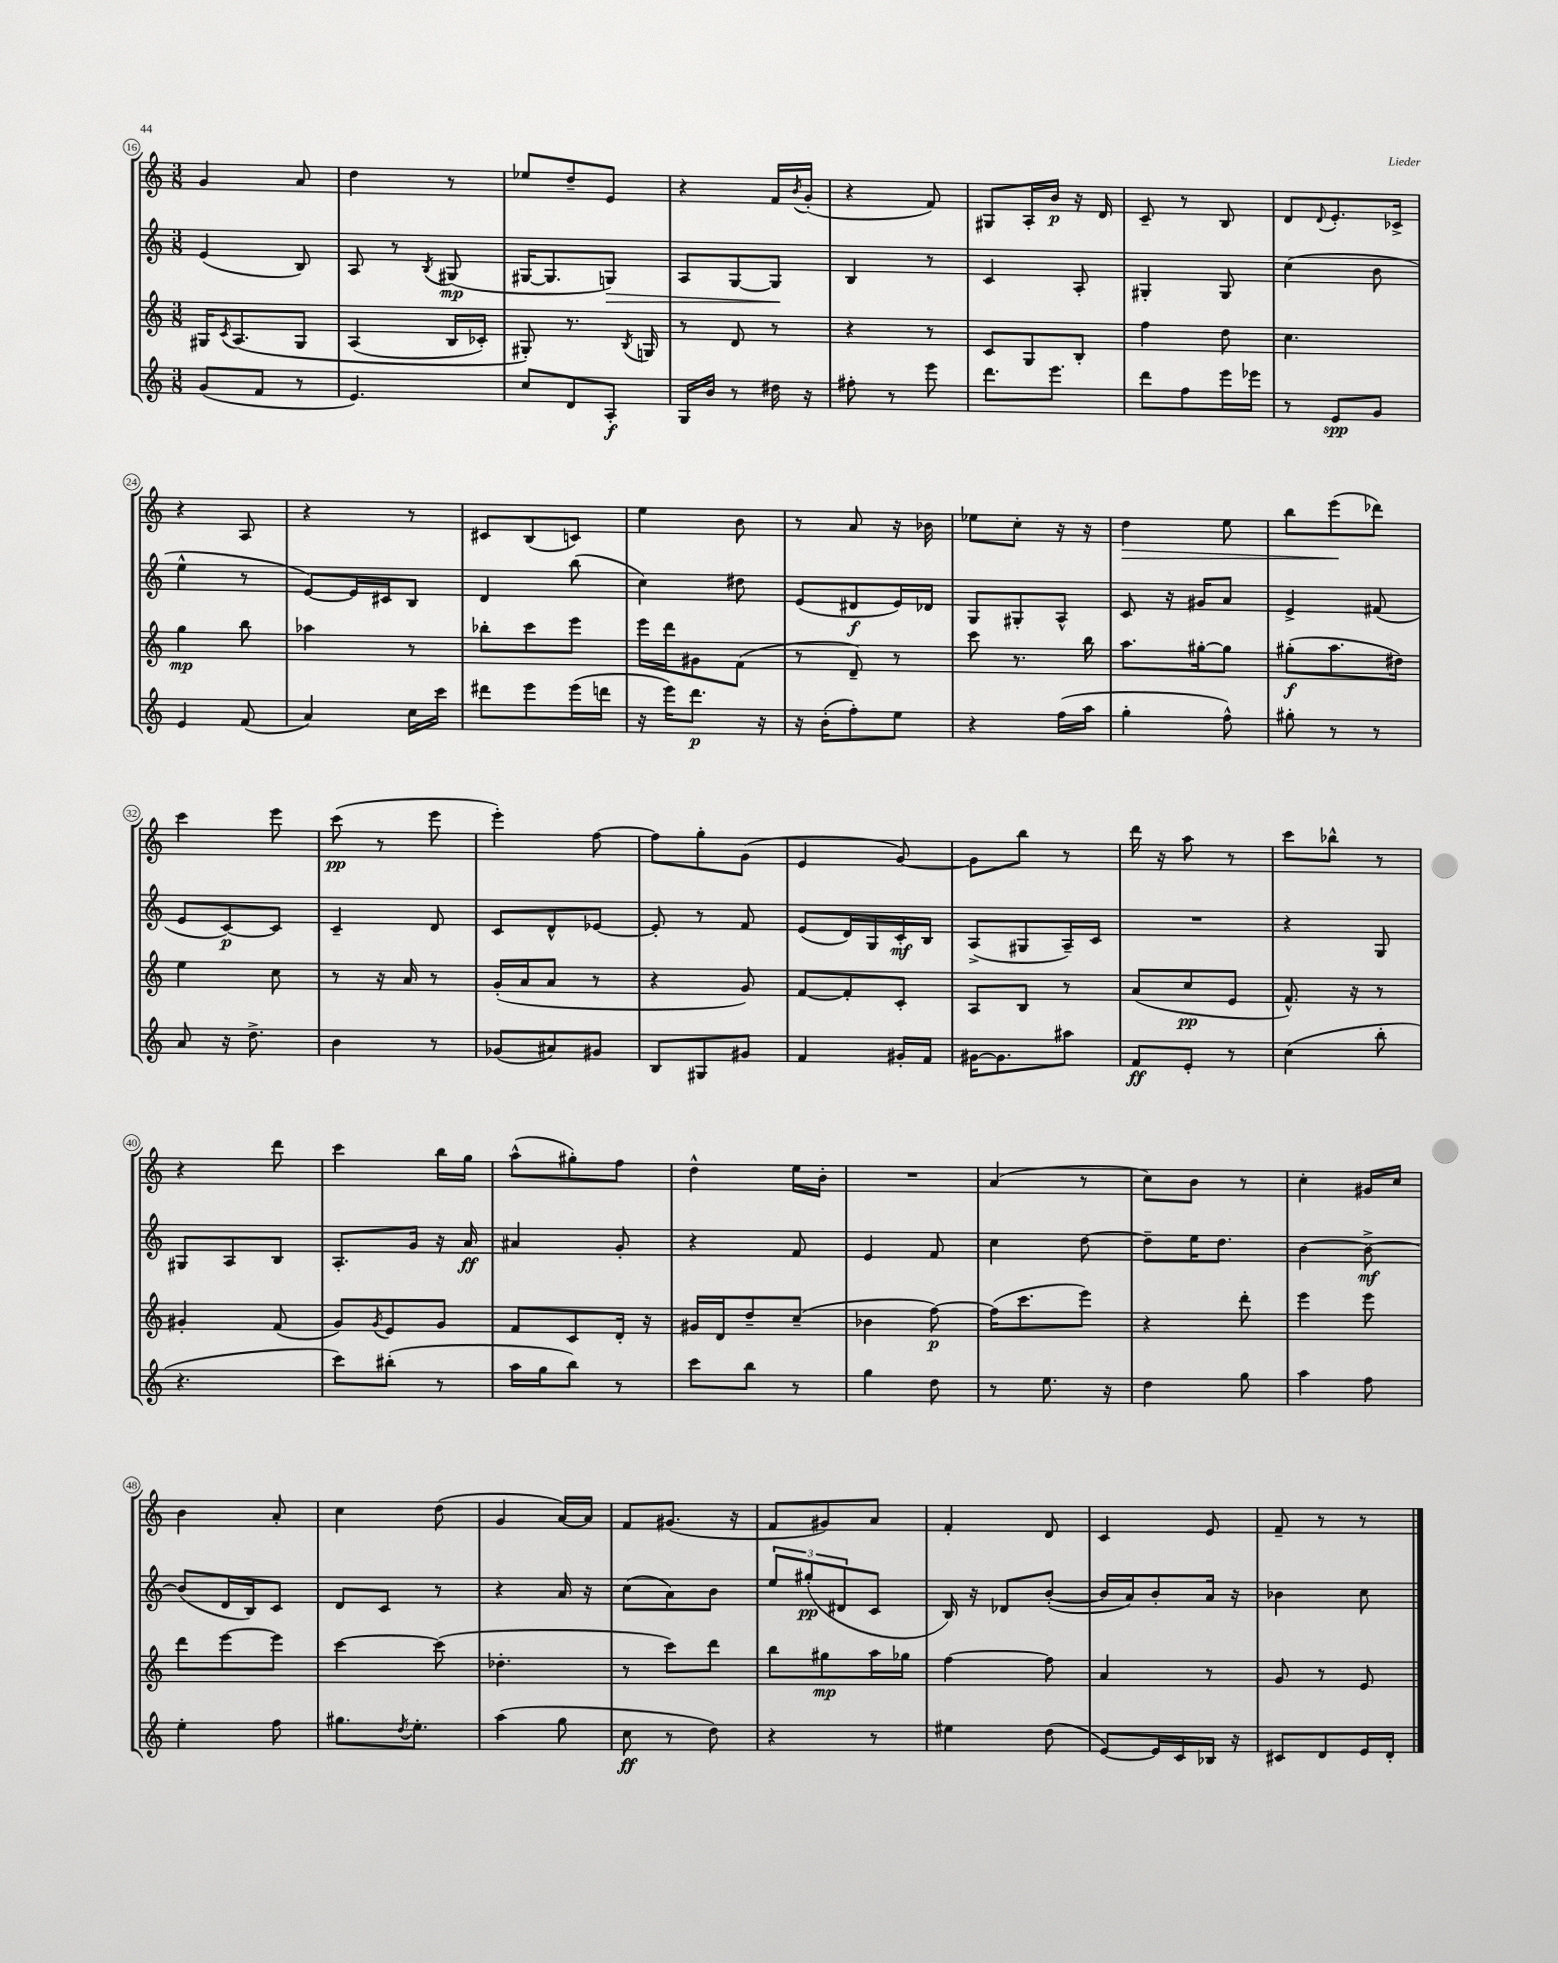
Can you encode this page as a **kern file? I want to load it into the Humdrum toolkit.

**kern	**kern	**kern	**kern
*staff4	*staff3	*staff2	*staff1
*clefG2	*clefG2	*clefG2	*clefG2
*k[]	*k[]	*k[]	*k[]
*M3/8	*M3/8	*M3/8	*M3/8
(8g	16G#	(4e	4g
.	8qc	.	.
.	&(8.A	.	.
8f	.	.	.
8r	8G#	8B)	8a
=	=	=	=
4.e)	(4A	8A	4dd
.	.	8r	.
.	.	8qB	.
.	16B	(8G#	8r
.	16c-')	.	.
=	=	=	=
8cc	8G#'&)	[16G#	8ee-
.	.	8.G#]	.
8d	8.r	.	8dd~
8A'	.	8G)	8e
.	8qB	.	.
.	16G	.	.
=	=	=	=
16G	8r	8A	4r
16b	.	.	.
8r	8d	[8G	.
16dd#	8r	8G]	16f
.	.	.	8qb
16r	.	.	(16g'
=	=	=	=
8ff#'	4r	4B	4r
8r	.	.	.
8eee	8r	8r	8f)
=	=	=	=
8.ddd	8c	4c	8G#
.	8G	.	16A'
8.eee	.	.	16b
.	8B'	8A'	16r
.	.	.	16d
=	=	=	=
8ddd	4ff	4G#'	8c~
8ff	.	.	8r
16eee	8dd	8G#	8B
16eee-	.	.	.
=	=	=	=
8r	4.cc	(4cc	8d
.	.	.	8qqd
8e	.	.	8.e'
8g	.	8b	.
.	.	.	16c-^
=	=	=	=
4e	4gg	4ee^^	4r
(8f	8bb	8r	8A
=	=	=	=
4a)	4aa-	[8e)	4r
.	.	16e]	.
.	.	16c#	.
16cc	8r	8B	8r
16ccc	.	.	.
=	=	=	=
8ddd#	8bb-'	4d	8c#
8eee	8ccc	.	(8B
(16eee	8eee	(8bb	8c)
16ddd	.	.	.
=	=	=	=
16r	16eee	4cc)	4ee
16eee)	16ddd	.	.
8.ddd	8g#	.	.
.	(8f	8dd#	8b
16r	.	.	.
=	=	=	=
16r	8r	(8e	8r
(16b'	.	.	.
8ff')	8d~)	8d#	8a
8ee	8r	16e)	16r
.	.	16d-	16b-
=	=	=	=
4r	8ccc	8G	8ee-
.	8.r	8G#'	8cc'
(16ff	.	8A^^	16r
16aa	16bb	.	16r
=	=	=	=
4gg'	8.aa	8c	4dd
.	.	16r	.
.	[16gg#'	16g#	.
8ff^^)	8gg#]	8a	8ee
=	=	=	=
8gg#'	(8gg#'	4e^	8bb
8r	8.aa	.	(8eee
8r	.	(8f#	8ddd-)
.	16dd#)	.	.
=	=	=	=
8a	4ee	8e	4ccc
16r	.	[8c)	.
8.dd^	.	.	.
.	8cc	8c]	8eee
=	=	=	=
4b	8r	4c~	(8ccc
.	16r	.	8r
.	16a	.	.
8r	8r	8d	8eee
=	=	=	=
(8g-	(16g'	8c	4eee')
.	16a	.	.
8a#)	8a	8d^^	.
8g#	8r	[8e-	[8ff
=	=	=	=
8B	4r	8e-']	8ff]
8G#	.	8r	8gg'
8g#	8g)	8f	(8g
=	=	=	=
4f	[8f	(8e	4e
.	8f']	16d)	.
.	.	16G	.
16g#'	8c'	16c'	[8g)
16f	.	16B	.
=	=	=	=
[16g#	8A	(8A^	8g]
8.g#]	.	.	.
.	8B	8G#	8bb
8aa#	8r	16A~)	8r
.	.	16c	.
=	=	=	=
8f	(8a	4.r	16ddd
.	.	.	16r
8e'	8cc	.	8aa
8r	8e	.	8r
=	=	=	=
(4cc	8.f^^)	4r	8ccc
.	.	.	8bb-^^
.	16r	.	.
8bb'	8r	8G	8r
=	=	=	=
4.r	4g#'	8G#	4r
.	.	8A	.
.	(8f	8B	8ddd
=	=	=	=
8ccc)	8g)	8.A'	4ccc
.	8qg	.	.
(8bb#'	8e	.	.
.	.	16g	.
8r	8g	16r	16bb
.	.	16a	16gg
=	=	=	=
16aa	8f	4a#	(8aa^^
16gg	.	.	.
8bb)	8c	.	8gg#')
8r	16d'	8g'	8ff
.	16r	.	.
=	=	=	=
8ccc	16g#	4r	4dd^^
.	16d	.	.
8bb	8dd~	.	.
8r	(8cc~	8f	16ee
.	.	.	16b'
=	=	=	=
4gg	4b-	4e	4.r
8dd	[8ff)	8f	.
=	=	=	=
8r	(16ff]	4cc	(4a
.	8.ccc	.	.
8.ee	.	.	.
.	8eee)	[8dd	8r
16r	.	.	.
=	=	=	=
4dd	4r	8dd~]	8cc)
.	.	16ee	8b
.	.	8.dd	.
8gg	8ddd'	.	8r
=	=	=	=
4aa	4eee	[4b	4cc'
8ff	8eee	8b^_	16g#
.	.	.	16cc
=	=	=	=
4ee'	8ddd	(8b]	4b
.	[8eee	16d	.
.	.	16B)	.
8ff	8eee]	8c	8a'
=	=	=	=
8.gg#	[4ccc	8d	4cc
.	.	8c	.
8qdd	.	.	.
8.ee'	.	.	.
.	(8ccc]	8r	(8dd
=	=	=	=
(4aa	4.dd-'	4r	4g
8gg	.	16a	[16a)
.	.	16r	16a]
=	=	=	=
8cc	8r	(8cc	8f
8r	8ccc)	8a)	(8.g#
8dd)	8ddd	8b	.
.	.	.	16r
=	=	=	=
4r	8bb	12ee	8f
.	.	(12gg#'	.
.	8gg#	.	8g#)
.	.	12d#	.
8r	16aa	8c	8a
.	16gg-	.	.
=	=	=	=
4ee#	[4ff	16B)	4f'
.	.	16r	.
.	.	8d-	.
(8dd	8ff]	([8b'	8d
=	=	=	=
[8e)	4a	16b]	4c
.	.	16a)	.
16e]	.	8b'	.
16c	.	.	.
16B-	8r	16a	8e
16r	.	16r	.
=	=	=	=
8c#	8g	4b-	8f~
8d	8r	.	8r
16e	8e	8cc	8r
16d'	.	.	.
==	==	==	==
*-	*-	*-	*-
